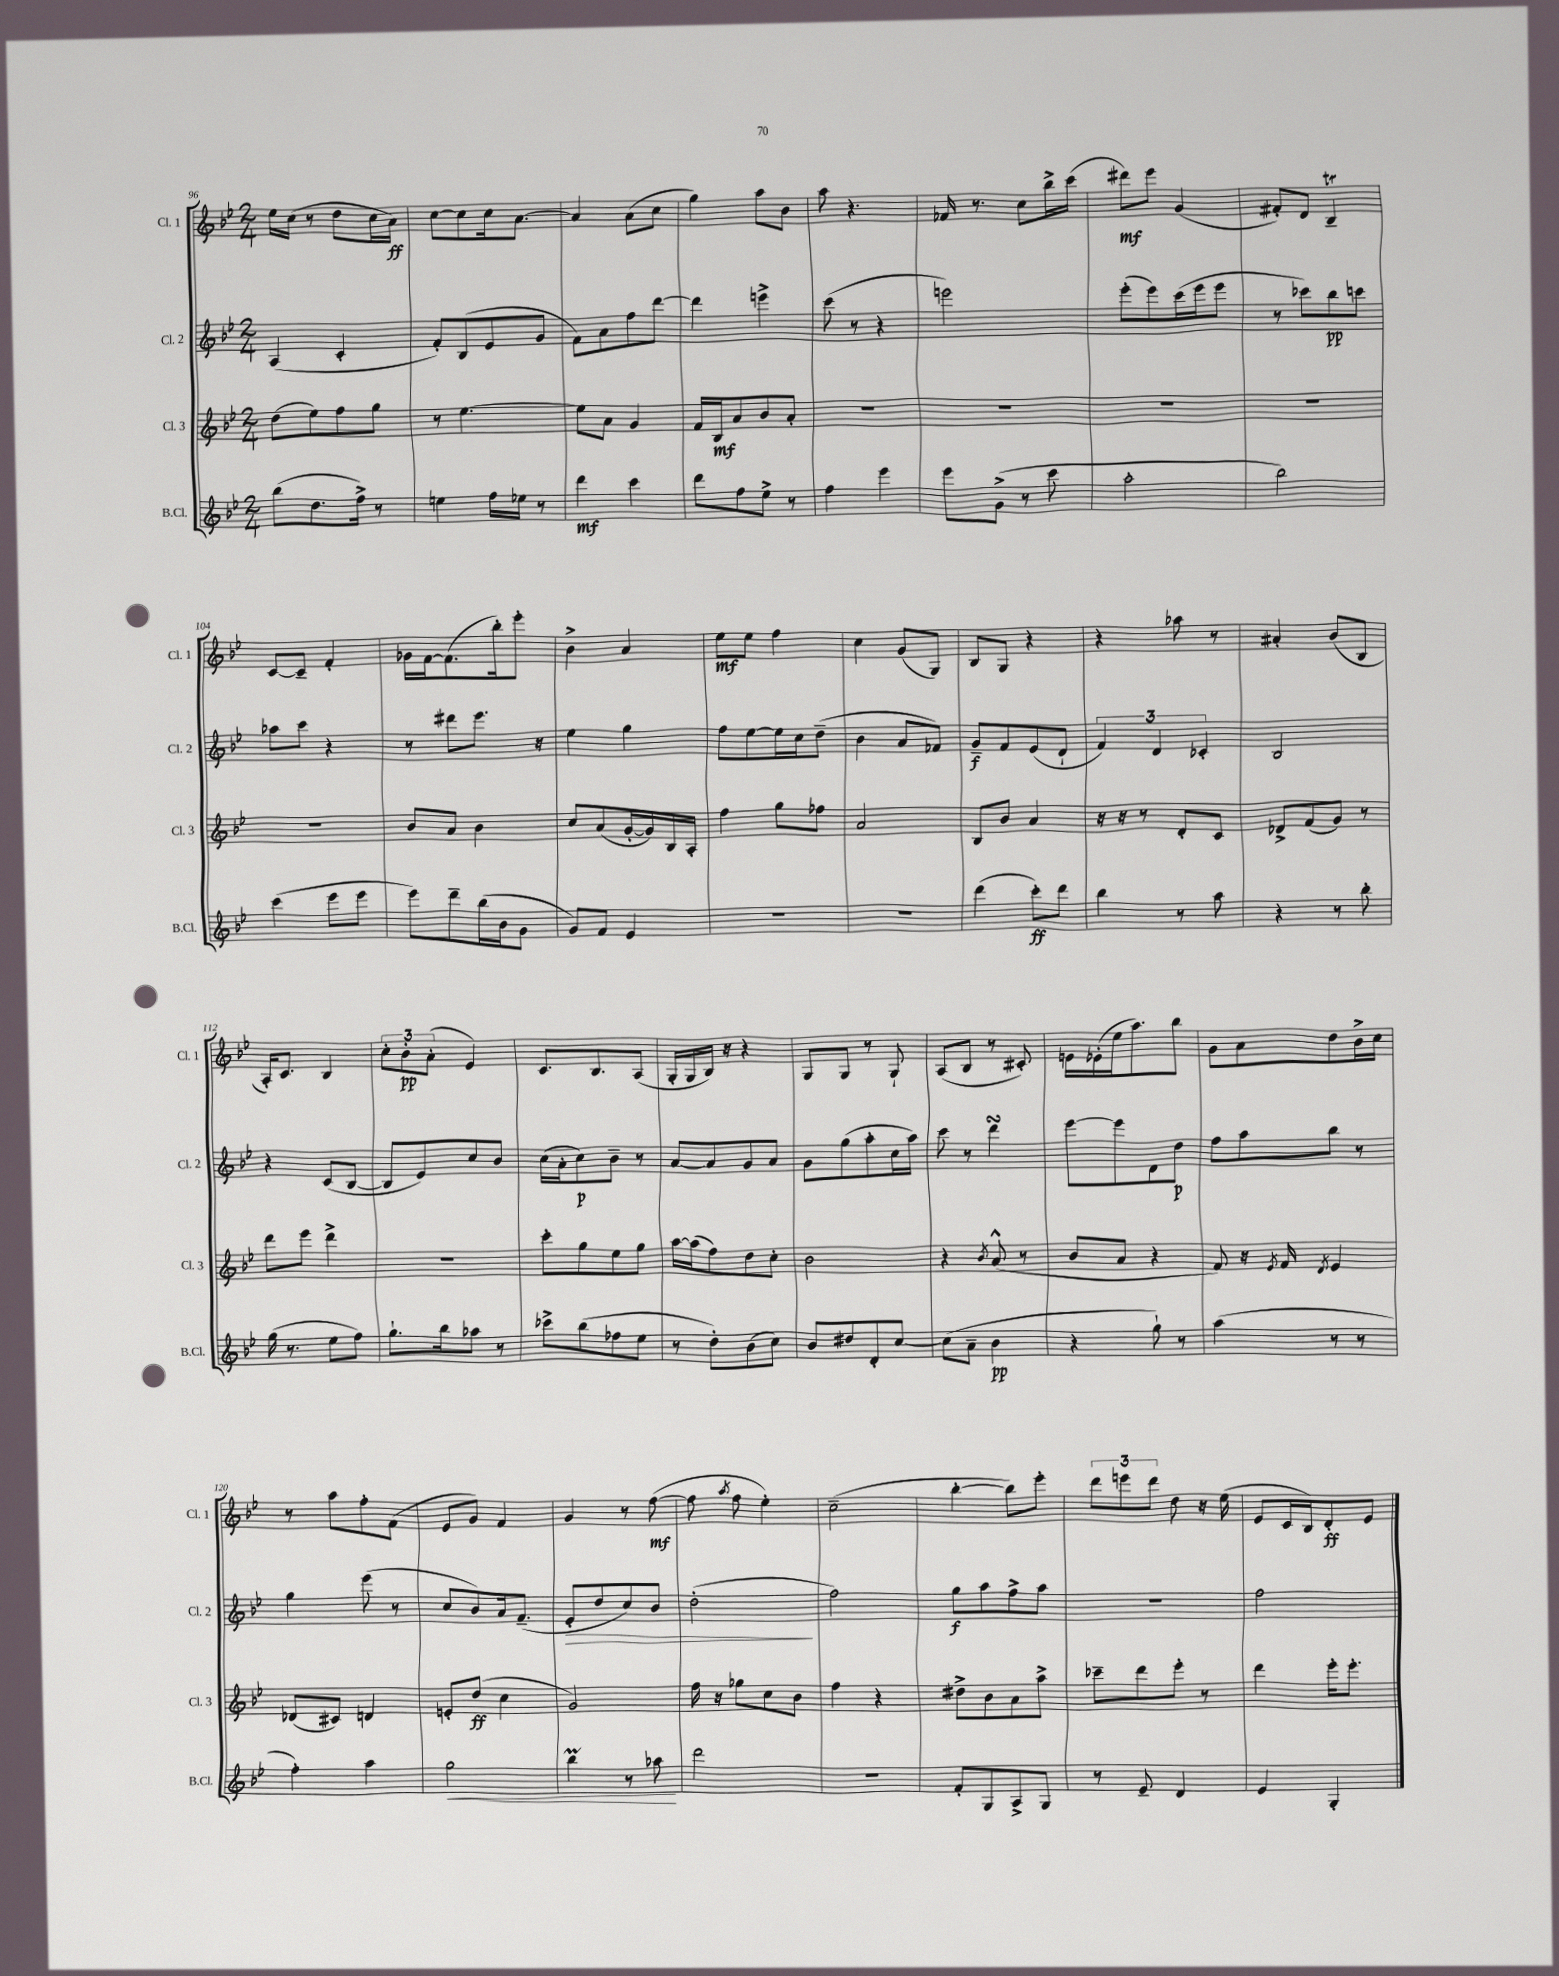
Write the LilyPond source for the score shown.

<<
\new StaffGroup <<
\new Staff = "s0" \with { instrumentName = "Cl. 1" shortInstrumentName = "Cl. 1" } {
    \clef treble \key bes \major \numericTimeSignature \time 2/4
    \autoBeamOff ees''16[ c''16]( r8 d''8[ c''16 a'16]\ff) |
    c''8[~ c''8 c''16 a'8.]~ |
    a'4 a'8[( c''8] |
    g''4) a''8[ bes'8] |
    a''8 r4. |
    fes'16 r8. c''8[ bes''16-> c'''16]( |
    dis'''8[\mf) ees'''8] g'4( |
    fis'8[-.) d'8] bes4--\trill |
    c'8[~ c'8]-- f'4-. |
    ges'16[ f'16~ f'8.( bes''16-.) ees'''8]-. |
    bes'4-> a'4 |
    ees''8[\mf ees''8] f''4 |
    c''4 g'8[( g8]) |
    bes8[ g8] r4 |
    r4 aes''8 r8 |
    ais'4-. bes'8[( bes8] |
    a16[-.) c'8.] bes4 |
    \tuplet 3/2 { c''8[-. bes'8-.\pp a'8]-.( } ees'4) |
    c'8.[ bes8. a8]( |
    g16[-. g16 bes16]) r16 r4 |
    g8[ g8] r8 g8-! |
    a8[( bes8] r8 cis'8-.) |
    e'16[ ees'16-.( ees''16 a''8.) bes''8] |
    g'8[ a'8 d''8 bes'16-> c''16] |
    r8 a''8[ f''8-. f'8]( |
    ees'8[ g'8]) f'4 |
    g'4 r8 f''8~\mf( |
    f''8 \acciaccatura { a''8 } f''8 ees''4-.) |
    c''2--( |
    bes''4~-. bes''8[) ees'''8]-. |
    \tuplet 3/2 { d'''8[ e'''8 d'''8] } d''8 r16 ees''16( |
    ees'8[ c'16 bes16) d'8-.\ff ees'8] \bar "|." |
}
\new Staff = "s1" \with { instrumentName = "Cl. 2" shortInstrumentName = "Cl. 2" } {
    \clef treble \key bes \major \numericTimeSignature \time 2/4
    \autoBeamOff a4( c'4-. |
    f'8[-.) bes8( ees'8 g'8] |
    f'8[) a'8 f''8 d'''8]~ |
    d'''4 e'''4-> |
    c'''8( r8 r4 |
    e'''2) |
    ees'''8[-.( ees'''8) c'''16( ees'''16 ees'''8] |
    r8 ces'''8[) bes''8\pp c'''8] |
    aes''8[ c'''8] r4 |
    r8 dis'''8[ ees'''8.] r16 |
    ees''4 g''4 |
    f''8[ ees''8~ ees''16 c''16 d''8]--( |
    bes'4 a'8[ fes'8]) |
    g'8[--\f f'8 ees'8( d'8]-! |
    \tuplet 3/2 { f'4) d'4 ces'4-. } |
    bes2 |
    r4 c'8[( bes8]~ |
    bes8[ ees'8) c''8 bes'8] |
    c''16[( a'16-. c''8\p) bes'8]-- r8 |
    a'8[~ a'8 g'8 a'8] |
    g'8[ g''8( a''8-. c''16 a''16]) |
    c'''8 r8 d'''4\turn |
    ees'''8[~ ees'''8 d'8 d''8]\p |
    f''8[ a''8 bes''8] r8 |
    g''4 ees'''8( r8 |
    c''8[ bes'8) a'16 f'8.]--( |
    ees'8[-.\> d''8 c''8) bes'8] |
    d''2-.\!( |
    f''2) |
    g''8[\f a''8 f''8-> a''8] |
    R2 |
    f''2 \bar "|." |
}
\new Staff = "s2" \with { instrumentName = "Cl. 3" shortInstrumentName = "Cl. 3" } {
    \clef treble \key bes \major \numericTimeSignature \time 2/4
    \autoBeamOff d''8[( ees''8) f''8 g''8] |
    r8 ees''4.~ |
    ees''8[ a'8] g'4 |
    f'16[ bes16\mf a'8 bes'8 a'8]-. |
    R2 |
    R2 |
    R2 |
    R2 |
    R2 |
    bes'8[ a'8] bes'4 |
    c''8[ a'8( g'16~-. g'16) bes16 a16]-. |
    f''4 g''8[ fes''8] |
    a'2 |
    bes8[ bes'8] a'4 |
    r16 r16 r8 d'8[-. c'8] |
    des'8[-> f'8( g'8]) r8 |
    d'''8[ ees'''8] d'''4-> |
    R2 |
    c'''8[-. g''8 ees''8 g''8] |
    a''16[~ a''16( f''8) d''8 c''8]-. |
    bes'2 |
    r4 \acciaccatura { bes'8 } a'8-^( r8 |
    bes'8[ a'8] r4 |
    f'8) r16 \acciaccatura { ees'8 } f'16 \acciaccatura { d'8 } ees'4 |
    des'8[( cis'8]) d'4 |
    e'8[-. d''8]\ff( c''4 |
    g'2) |
    f''16 r16 ges''8[ c''8 bes'8] |
    f''4 r4 |
    dis''8[-> bes'8 a'8 a''8]-> |
    ces'''8[-- d'''8 ees'''8]-. r8 |
    d'''4 ees'''16[-. ees'''8.]-. \bar "|." |
}
\new Staff = "s3" \with { instrumentName = "B.Cl." shortInstrumentName = "B.Cl." } {
    \clef treble \key bes \major \numericTimeSignature \time 2/4
    \autoBeamOff bes''8[( d''8. f''16]->) r8 |
    e''4 f''16[ ees''16] r8 |
    d'''4\mf c'''4 |
    d'''8[ f''8 ees''8]-> r8 |
    f''4 ees'''4 |
    ees'''8[ g'8]->( r8 c'''8 |
    a''2-. |
    bes''2) |
    c'''4( ees'''8[ ees'''8] |
    ees'''8[) d'''8-- bes''16( bes'16 g'8] |
    g'8[) f'8] ees'4 |
    R2 |
    R2 |
    d'''4( c'''8[-.\ff) d'''8] |
    bes''4 r8 a''8 |
    r4 r8 bes''8-. |
    g''16( r8. ees''8[ f''8]) |
    g''8.[-! bes''16 aes''8] r8 |
    ces'''8[-> bes''8( fes''8 ees''8] |
    r8 d''8[-.) bes'8( c''8]) |
    bes'8[ dis''8 d'8-. c''8]~ |
    c''8[( a'8]-- bes'4\pp |
    r4 g''8-!) r8 |
    a''4( r8 r8 |
    f''4-.) a''4 |
    g''2\< |
    bes''4\prall r8 aes''8\! |
    d'''2 |
    R2 |
    f'8[-. g8 a8-> g8] |
    r8 ees'8-- d'4 |
    ees'4 g4-. \bar "|." |
}
>>
>>
\layout { \context { \Score currentBarNumber = #96 } }
